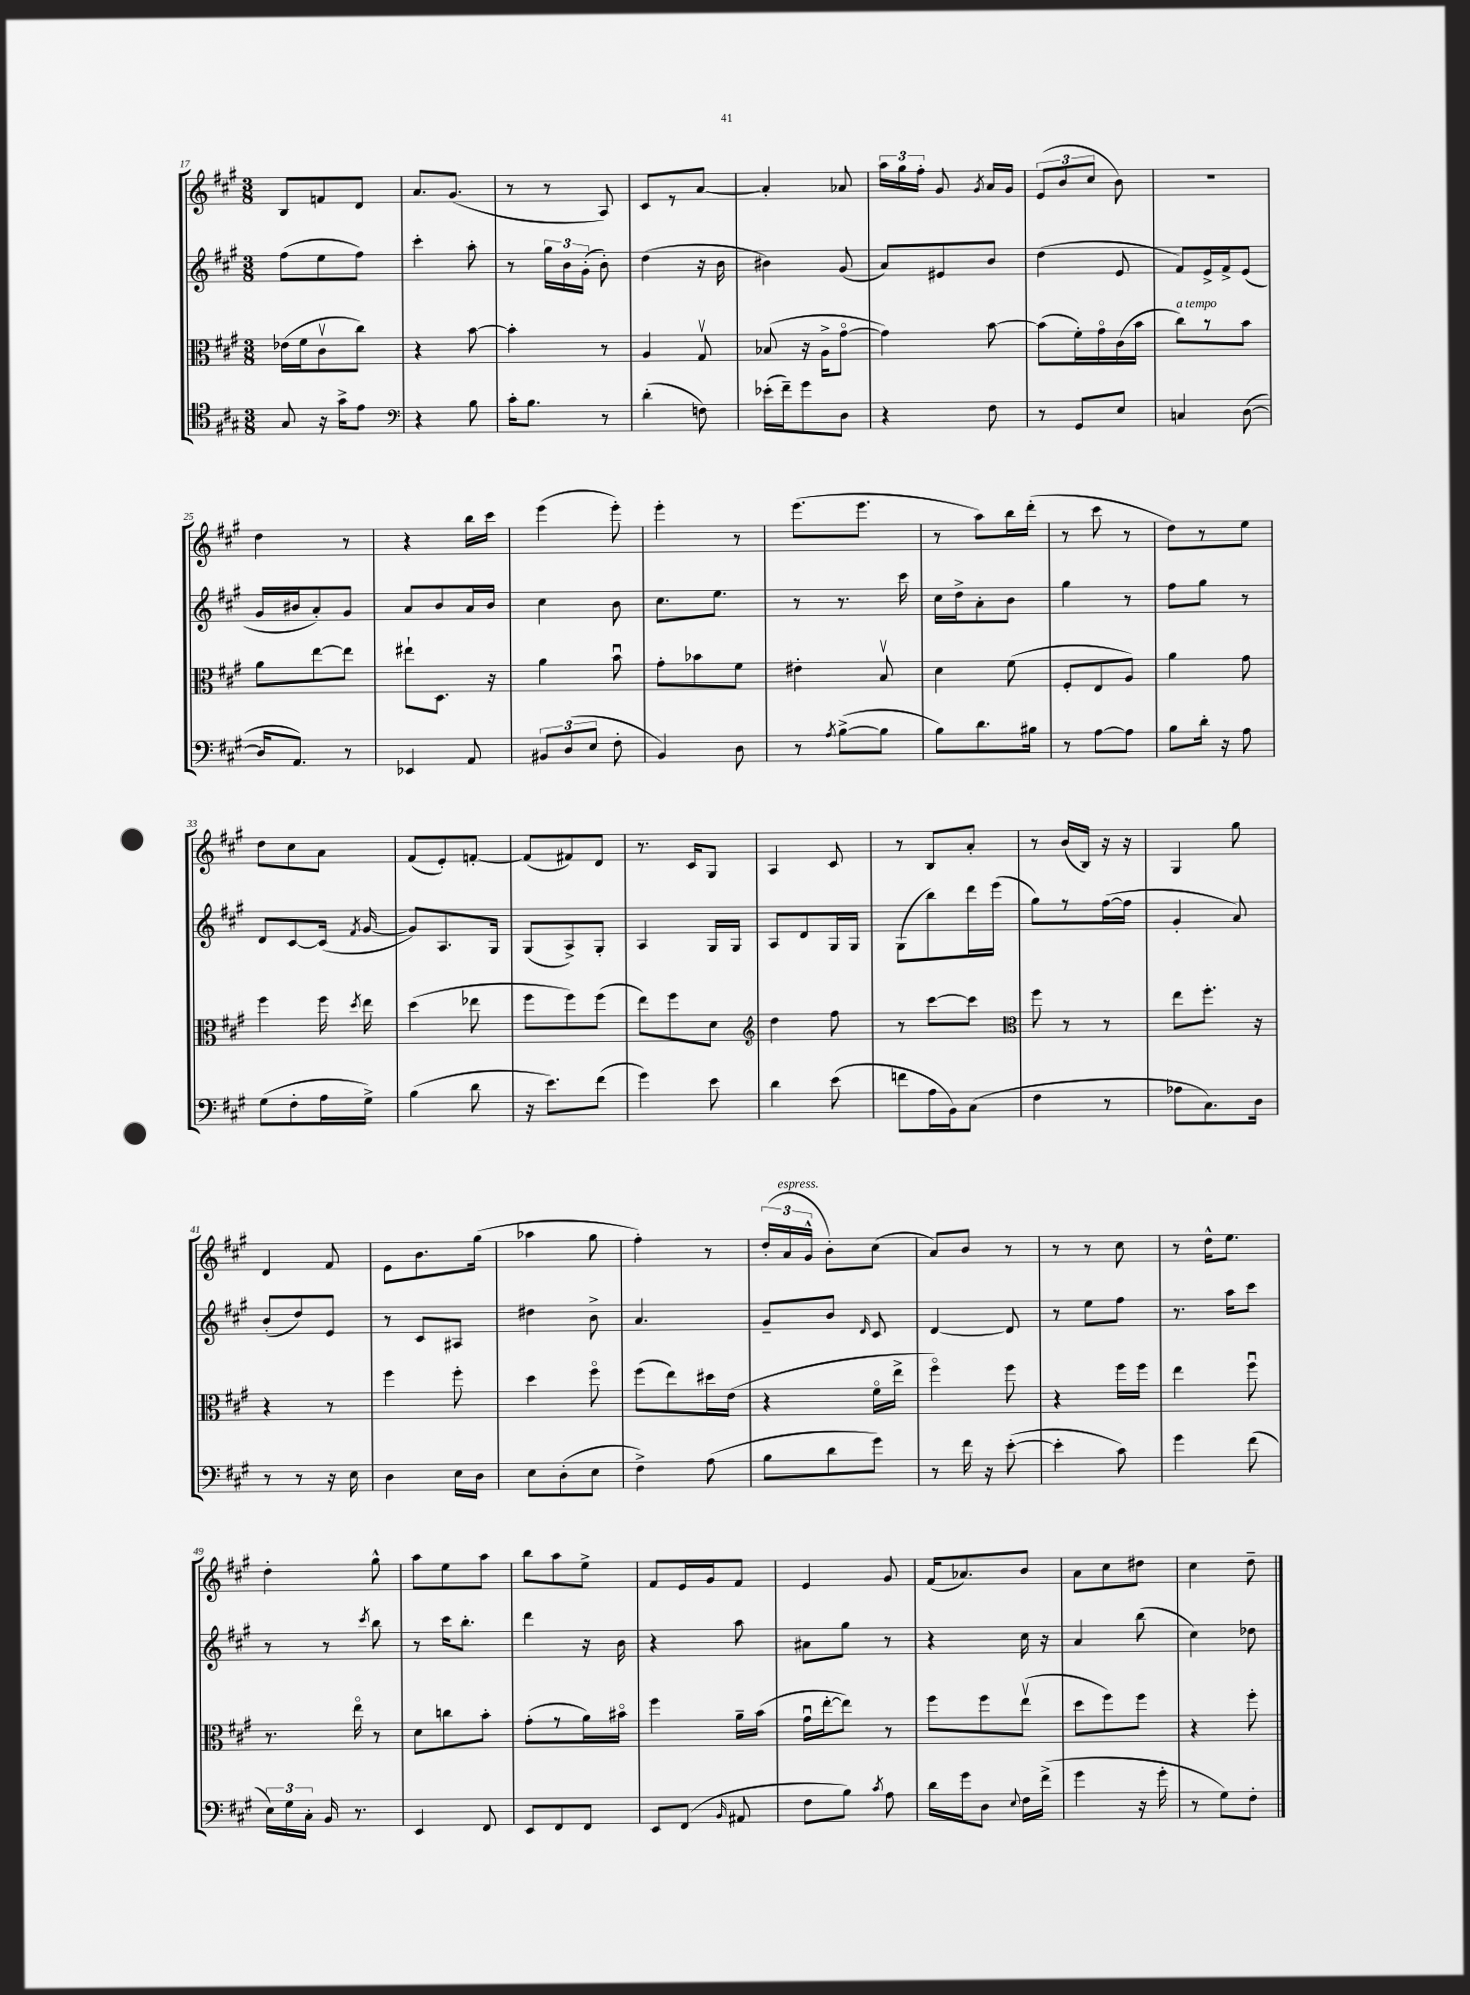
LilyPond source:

<<
\new StaffGroup <<
\new Staff = "s0" {
    \clef treble \key a \major \numericTimeSignature \time 3/8
    \autoBeamOff b8[ f'8 d'8] |
    a'8.[ gis'8.]( |
    r8 r8 a8) |
    cis'8[ r8 a'8]~ |
    a'4-. aes'8 |
    \tuplet 3/2 { a''16[ gis''16 fis''16]-. } gis'8 \acciaccatura { gis'8 } a'16[ gis'16] |
    \tuplet 3/2 { e'8[( b'8 cis''8] } b'8) |
    R4. |
    d''4 r8 |
    r4 b''16[ cis'''16] |
    e'''4( e'''8-.) |
    e'''4-. r8 |
    e'''8.[( e'''8.] |
    r8 a''8[) b''16 d'''16]-.( |
    r8 cis'''8 r8 |
    d''8[) r8 e''8] |
    d''8[ cis''8 a'8] |
    fis'8[( e'8-.) f'8]~-. |
    f'8[( fis'8) d'8] |
    r8. cis'16[ gis8] |
    a4 cis'8 |
    r8 b8[ a'8]-. |
    r8 b'16[( b16]) r16 r16 |
    gis4 gis''8 |
    d'4 fis'8 |
    e'8[ b'8. gis''16]( |
    aes''4 gis''8 |
    fis''4-.) r8 |
    \tuplet 3/2 { d''16[-.( a'16^\markup { \italic "espress." } gis'16]-^ } b'8[-.) cis''8]( |
    a'8[) b'8] r8 |
    r8 r8 cis''8 |
    r8 d''16[-^ e''8.] |
    d''4-. gis''8-^ |
    a''8[ e''8 a''8] |
    b''8[ a''8 e''8]-> |
    fis'8[ e'16 gis'16 fis'8] |
    e'4 gis'8 |
    fis'16[( aes'8.) b'8] |
    a'8[ cis''8 dis''8] |
    cis''4 d''8-- \bar "|." |
}
\new Staff = "s1" {
    \clef treble \key a \major \numericTimeSignature \time 3/8
    \autoBeamOff fis''8[( e''8 fis''8]) |
    cis'''4-. a''8-. |
    r8 \tuplet 3/2 { gis''16[ b'16 gis'16]-.( } b'8-.) |
    d''4( r16 b'16 |
    bis'4) gis'8( |
    a'8[) eis'8 b'8] |
    d''4( e'8 |
    fis'8[) e'16-> fis'16-> e'8]( |
    gis'16[ bis'16 a'8-.) gis'8] |
    a'8[ b'8 a'16 b'16] |
    cis''4 b'8 |
    cis''8.[ e''8.] |
    r8 r8. cis'''16 |
    cis''16[ d''16-> a'8-. b'8] |
    gis''4 r8 |
    fis''8[ gis''8] r8 |
    d'8[ cis'8~ cis'16]( \acciaccatura { fis'8 } gis'16~ |
    gis'8[) a8. gis16] |
    gis8[( a8->) gis8]-. |
    a4 gis16[ gis16] |
    a8[ d'8 gis16 gis16] |
    gis8[( b''8) d'''16 e'''16]( |
    gis''8[) r8 fis''16~( fis''16] |
    gis'4-. a'8) |
    b'8[-.( d''8) e'8] |
    r8 cis'8[ ais8] |
    dis''4 b'8-> |
    a'4. |
    gis'8[-- b'8] \grace { d'16 } cis'8 |
    d'4~ d'8 |
    r8 e''8[ fis''8] |
    r8. a''16[ cis'''8] |
    r8 r8 \acciaccatura { cis'''8 } b''8 |
    r8 cis'''16[ b''8.]-. |
    d'''4 r16 b'16 |
    r4 a''8 |
    ais'8[ gis''8] r8 |
    r4 cis''16 r16 |
    a'4 b''8( |
    cis''4) des''8 \bar "|." |
}
\new Staff = "s2" {
    \clef alto \key a \major \numericTimeSignature \time 3/8
    \autoBeamOff ees'16[( fis'16 cis'8\upbow cis''8]) |
    r4 b'8~ |
    b'4-. r8 |
    a4 gis8\upbow |
    bes8( r16 a16[-> gis'8]~\flageolet |
    gis'4) b'8~ |
    b'8[( fis'16-.) gis'16\flageolet cis'16( b'16] |
    cis''8[^\markup { \italic "a tempo" }) r8 b'8] |
    a'8[ e''8~ e''8] |
    eis''8[-! d8.] r16 |
    a'4 b'8\downbow |
    gis'8[-. bes'8 fis'8] |
    eis'4-. b8\upbow |
    d'4 fis'8( |
    fis8[-. e8 a8]) |
    a'4 gis'8 |
    fis''4 fis''16 \acciaccatura { d''8 } e''16 |
    d''4( ees''8 |
    fis''8[ fis''8) fis''8]( |
    e''8[) fis''8 d'8] |
    \clef treble d''4 fis''8 |
    r8 cis'''8[~ cis'''8] |
    \clef alto fis''8 r8 r8 |
    e''8[ fis''8.]-. r16 |
    r4 r8 |
    fis''4 fis''8-. |
    d''4 fis''8\flageolet |
    fis''8[( e''8) dis''16 e'16]( |
    r4 fis'16[\flageolet e''16]-> |
    fis''4\flageolet) fis''8 |
    r4 fis''16[ fis''16] |
    e''4 fis''8\downbow |
    r8. e''16\flageolet r8 |
    d'8[ c''8 b'8]-. |
    gis'8[-.( r8 a'16) bis'16]\flageolet |
    fis''4 a'16[-- b'16]( |
    gis'16[\downbow e''16~-. e''8]) r8 |
    fis''8[ fis''8 e''8]\upbow( |
    d''8[ fis''8) fis''8] |
    r4 fis''8-. \bar "|." |
}
\new Staff = "s3" {
    \clef tenor \key a \major \numericTimeSignature \time 3/8
    \autoBeamOff gis8 r16 gis'16[-> e'8] |
    \clef bass r4 b8 |
    cis'16[-. b8.] r8 |
    d'4-.( f8) |
    ees'16[-.( fis'16--) gis'8 d8] |
    r4 fis8 |
    r8 gis,8[ e8] |
    c4 d8~( |
    d16[ a,8.]) r8 |
    ees,4 a,8 |
    \tuplet 3/2 { bis,8[ d8( e8] } fis8-. |
    b,4) d8 |
    r8 \acciaccatura { a8 } b8[~->( b8] |
    b8[) d'8. bis16] |
    r8 a8[~ a8] |
    b8[ d'16]-. r16 a8 |
    gis8[( fis8-. a16 gis16]->) |
    b4( d'8 |
    r16 e'8.[) fis'8]( |
    gis'4) e'8 |
    d'4 e'8( |
    f'8[ a16 b,16) cis8]( |
    fis4 r8 |
    aes8[ cis8.) d16] |
    r8 r8 r16 e16 |
    d4 e16[ d16] |
    e8[ d8-.( e8] |
    fis4->) a8( |
    b8[ d'8 gis'8]) |
    r8 fis'16 r16 e'8~-.( |
    e'4-. cis'8) |
    gis'4 fis'8( |
    \tuplet 3/2 { e16[) gis16 cis16]-. } b,16 r8. |
    e,4 fis,8 |
    e,8[ fis,8 fis,8] |
    e,8[ fis,8]( \grace { b,16 } ais,8 |
    fis8[ b8]) \acciaccatura { cis'8 } a8 |
    d'16[ gis'16 d8] \appoggiatura { e8 } fis16[ fis'16]->( |
    gis'4 r16 gis'16-. |
    r8 gis8[) fis8]-. \bar "|." |
}
>>
>>
\layout { \context { \Score currentBarNumber = #17 } }
